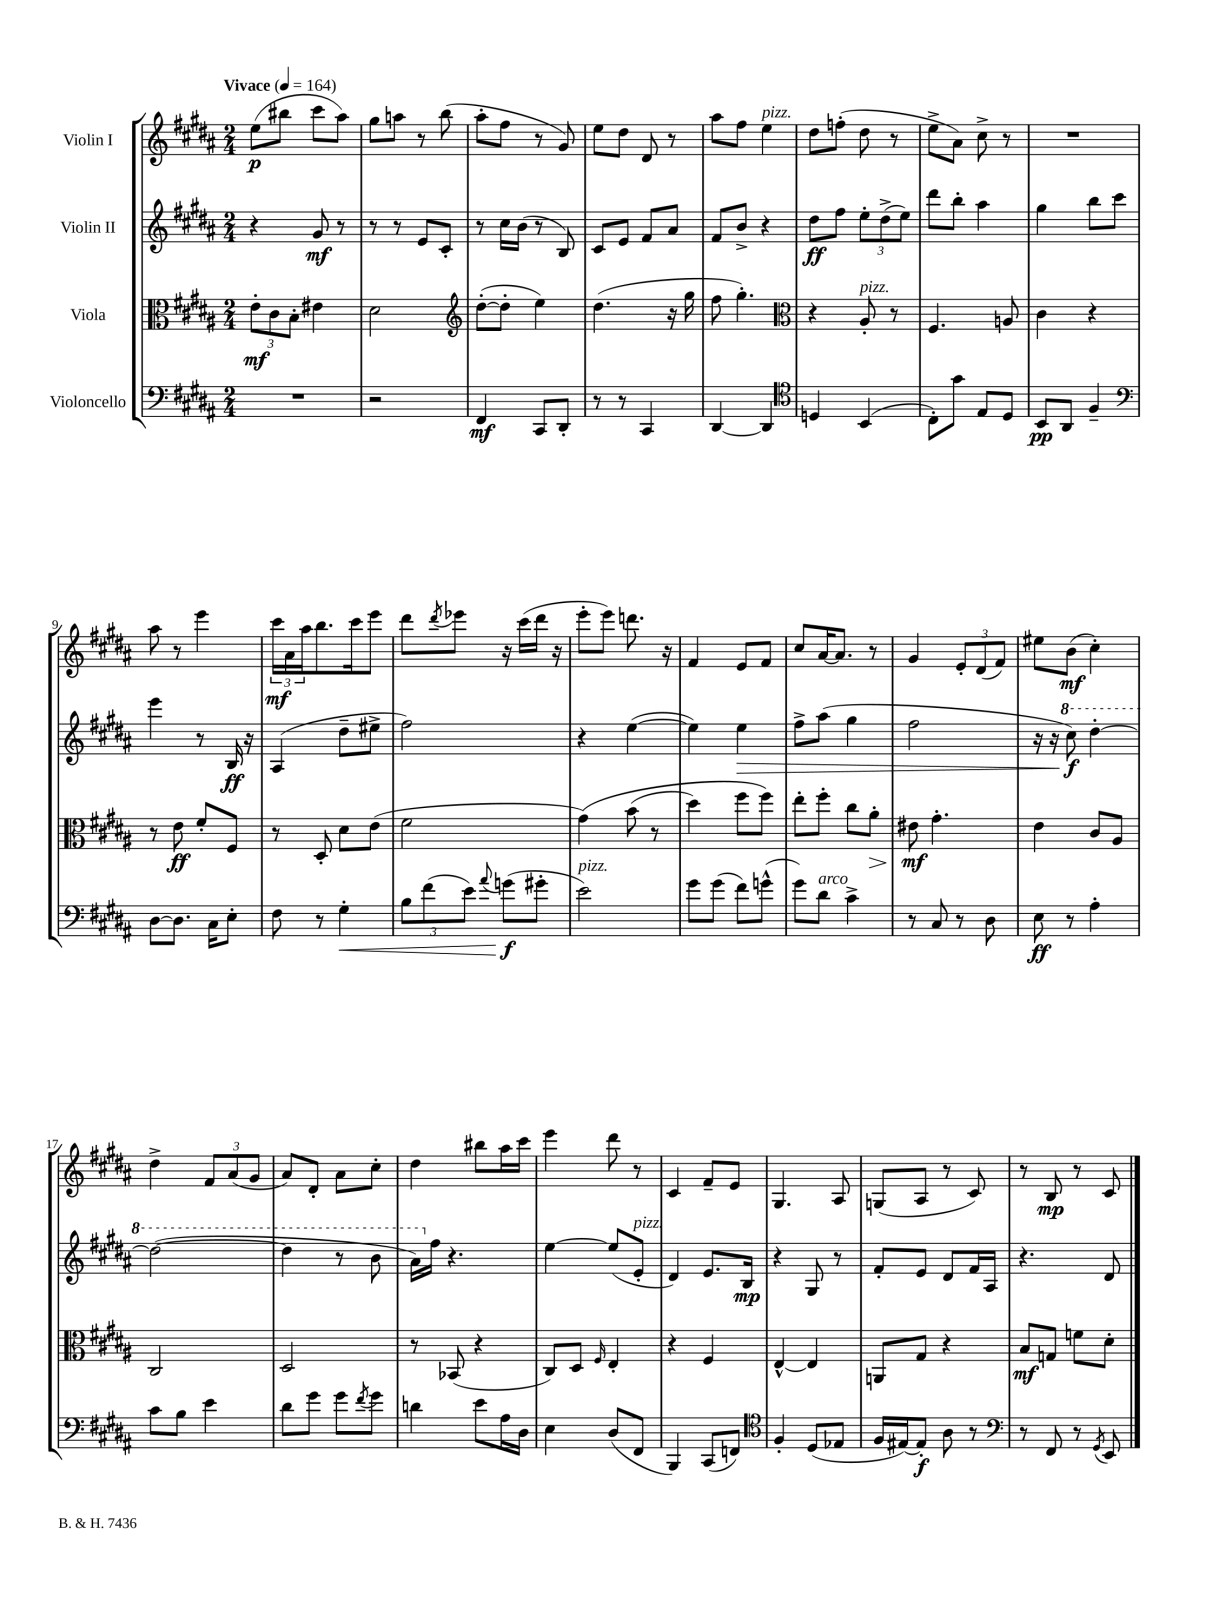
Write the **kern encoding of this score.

**kern	**dynam	**kern	**dynam	**kern	**dynam	**kern	**dynam
*part4	*part4	*part3	*part3	*part2	*part2	*part1	*part1
*staff4	*staff4	*staff3	*staff3	*staff2	*staff2	*staff1	*staff1
*I"Violoncello	*	*I"Viola	*	*I"Violin II	*	*I"Violin I	*
*clefF4	*	*clefC3	*	*clefG2	*	*clefG2	*
*k[f#c#g#d#a#]	*	*k[f#c#g#d#a#]	*	*k[f#c#g#d#a#]	*	*k[f#c#g#d#a#]	*
*M2/4	*	*M2/4	*	*M2/4	*	*M2/4	*
*MM164	*	*MM164	*	*MM164	*	*MM164	*
=1	=1	=1	=1	=1	=1	=1	=1
!	!	!	!	!	!	!LO:TX:a:B:t=Vivace	!
2r	.	12e'\L	mf	4r	.	(8ee\L	p
.	.	12c#\	.	.	.	.	.
.	.	.	.	.	.	8bb#X\J	.
.	.	12B'\J	.	.	.	.	.
.	.	4e#X\	.	8g#/	mf	8ccc#\L	.
.	.	.	.	8r	.	8aa#\J)	.
=2	=2	=2	=2	=2	=2	=2	=2
2r	.	2d#\	.	8r	.	8gg#\L	.
.	.	.	.	8r	.	8aan\J	.
.	.	.	.	8e/L	.	8r	.
.	.	.	.	8c#'/J	.	(8bb\	.
=3	=3	=3	=3	=3	=3	=3	=3
*	*	*clefG2	*	*	*	*	*
4FF#/	mf	([8dd#'\L	.	8r	.	8aa#'\L	.
.	.	8dd#'\J]	.	16cc#\LL	.	8ff#\J	.
.	.	.	.	(16b\JJ	.	.	.
8CC#/L	.	4ee\)	.	8r	.	8r	.
8DD#'/J	.	.	.	8B/)	.	8g#/)	.
=4	=4	=4	=4	=4	=4	=4	=4
8r	.	(4.dd#\	.	8c#/L	.	8ee\L	.
8r	.	.	.	8e/J	.	8dd#\J	.
4CC#/	.	.	.	8f#/L	.	8d#/	.
.	.	16r	.	8a#/J	.	8r	.
.	.	16gg#\	.	.	.	.	.
=5	=5	=5	=5	=5	=5	=5	=5
[4DD#/	.	8ff#\	.	8f#/L	.	8aa#\L	.
.	.	4.gg#'\)	.	8b^/J	.	8ff#\J	.
!	!	!	!	!	!	!LO:TX:a:i:t=pizz.	!
4DD#/]	.	.	.	4r	.	4ee\	.
=6	=6	=6	=6	=6	=6	=6	=6
*clefC4	*	*clefC3	*	*	*	*	*
4Dn/	.	4r	.	8dd#\L	ff	8dd#\L	.
.	.	.	.	8ff#\J	.	(8ffn'\J	.
!	!	!LO:TX:a:i:t=pizz.	!	!	!	!	!
(4BB/	.	8A#'/	.	12ee'\L	.	8dd#\	.
.	.	.	.	(12dd#^\	.	.	.
.	.	8r	.	.	.	8r	.
.	.	.	.	12ee\J)	.	.	.
=7	=7	=7	=7	=7	=7	=7	=7
8C#'\L)	.	4.F#/	.	8ddd#\L	.	8ee^\L	.
8g#\J	.	.	.	8bb'\J	.	8a#\J)	.
8E/L	.	.	.	4aa#\	.	8cc#^\	.
8D#/J	.	8An/	.	.	.	8r	.
=8	=8	=8	=8	=8	=8	=8	=8
8BB/L	pp	4c#\	.	4gg#\	.	2r	.
8AA#/J	.	.	.	.	.	.	.
4F#~/	.	4r	.	8bb\L	.	.	.
.	.	.	.	8ccc#\J	.	.	.
!!LO:LB:g=z
=9	=9	=9	=9	=9	=9	=9	=9
*clefF4	*	*	*	*	*	*	*
[8D#\L	.	8r	.	4eee\	.	8aa#\	.
8.D#\J]	.	8e\	ff	.	.	8r	.
.	.	8f#'/L	.	8r	.	4eee\	.
16C#\KL	.	.	.	.	.	.	.
8E'\J	.	8F#/J	.	16B/	ff	.	.
.	.	.	.	16r	.	.	.
=10	=10	=10	=10	=10	=10	=10	=10
8F#\	.	8r	.	(4A#/	.	24ccc#\LL	mf
.	.	.	.	.	.	24a#\	.
.	.	.	.	.	.	24aa#\J	.
8r	.	8D#'/	.	.	.	8.bb\	.
!	!LO:HP:b	!	!	!	!	!	!
4G#'\	<	8d#\L	.	8dd#~\L	.	.	.
.	.	.	.	.	.	16ccc#\k	.
.	.	(8e\J	.	8ee#X^\J	.	8eee\J	.
=11	=11	=11	=11	=11	=11	=11	=11
12B\L	.	2f#\	.	2ff#\)	.	8ddd#\L	.
(12f#\	.	.	.	.	.	.	.
.	.	.	.	.	.	8qddd#/	.
.	.	.	.	.	.	8eee-X\J	.
12e\J)	.	.	.	.	.	.	.
8qqa#/	.	.	.	.	.	.	.
(8gn\L	f	.	.	.	.	16r	.
.	.	.	.	.	.	(16ccc#\LL	.
8g#X'\J	[	.	.	.	.	16ddd#\JJ	.
.	.	.	.	.	.	16r	.
=12	=12	=12	=12	=12	=12	=12	=12
!LO:TX:a:i:t=pizz.	!	!	!	!	!	!	!
2e\)	.	(4g#\)	.	4r	.	8eee'\L	.
.	.	.	.	.	.	8eee\J)	.
.	.	(8b\	.	([4ee\	.	8.dddn\	.
.	.	8r	.	.	.	.	.
.	.	.	.	.	.	16r	.
=13	=13	=13	=13	=13	=13	=13	=13
8g#\L	.	4dd#\)	.	4ee\])	.	4f#/	.
(8g#\J	.	.	.	.	.	.	.
!	!	!	!	!	!LO:HP:b	!	!
8f#\L)	.	8ff#\L	.	4ee\	>	8e/L	.
(8gn^^\J	.	8ff#\J)	.	.	.	8f#/J	.
=14	=14	=14	=14	=14	=14	=14	=14
8g#\L)	.	8ee'\L	.	8ff#^\L	.	8cc#/L	.
!LO:TX:a:i:t=arco	!	!	!	!	!	!	!
8d#\J	.	8ff#'\J	.	(8aa#\J	.	[16a#/K	.
.	.	.	.	.	.	8.a#/J]	.
4c#^\	.	8cc#\L	.	4gg#\	.	.	.
!	!	!	!LO:HP:b	!	!	!	!
.	.	8a#'\J	>	.	.	8r	.
=15	=15	=15	=15	=15	=15	=15	=15
8r	.	8e#X\	mf	2ff#\	.	4g#/	.
8C#/	.	4.g#'\	]	.	.	.	.
8r	.	.	.	.	.	12e'/L	.
.	.	.	.	.	.	(12d#/	.
8D#\	.	.	.	.	.	.	.
.	.	.	.	.	.	12f#/J)	.
=16	=16	=16	=16	=16	=16	=16	=16
8E\	ff	4e\	.	16r	.	8ee#X\L	.
.	.	.	.	16r	.	.	.
*	*	*	*	*8va	*	*	*
8r	.	.	.	8ccc#\)	f	(8b\J	mf
4A#'\	.	8c#/L	.	[4ddd#'\	]	4cc#'\)	.
.	.	8A#/J	.	.	.	.	.
!!LO:LB:g=z
=17	=17	=17	=17	=17	=17	=17	=17
8c#\L	.	2C#/	.	(2ddd#\_	.	4dd#^\	.
8B\J	.	.	.	.	.	.	.
4e\	.	.	.	.	.	12f#/L	.
.	.	.	.	.	.	(12a#/	.
.	.	.	.	.	.	12g#/J	.
=18	=18	=18	=18	=18	=18	=18	=18
8d#\L	.	2D#/	.	4ddd#\]	.	8a#/L)	.
8g#\J	.	.	.	.	.	8d#'/J	.
8g#\L	.	.	.	8r	.	8a#\L	.
8qf#/	.	.	.	.	.	.	.
8g#\J	.	.	.	8bb\	.	8cc#'\J	.
=19	=19	=19	=19	=19	=19	=19	=19
4dn\	.	8r	.	16aa#\LL)	.	4dd#\	.
*	*	*	*	*X8va	*	*	*
.	.	.	.	16ff#\JJ	.	.	.
.	.	(8BB-X/	.	4.r	.	.	.
8e\L	.	4r	.	.	.	8bb#X\L	.
16A#\L	.	.	.	.	.	16aa#\L	.
16D#\JJ	.	.	.	.	.	16ccc#\JJ	.
=20	=20	=20	=20	=20	=20	=20	=20
4E\	.	8C#/L)	.	[4ee\	.	4eee\	.
.	.	8D#/J	.	.	.	.	.
.	.	16qqF#/	.	.	.	.	.
(8D#/L	.	4E'/	.	(8ee/L]	.	8ddd#\	.
!	!	!	!	!LO:TX:a:i:t=pizz.	!	!	!
8FF#/J	.	.	.	8e'/J	.	8r	.
=21	=21	=21	=21	=21	=21	=21	=21
4BBB/)	.	4r	.	4d#/)	.	4c#/	.
(8CC#/L	.	4F#/	.	8.e/L	.	8f#~/L	.
8FFn/J)	.	.	.	.	.	8e/J	.
.	.	.	.	16B/Jk	mp	.	.
=22	=22	=22	=22	=22	=22	=22	=22
*clefC4	*	*	*	*	*	*	*
4F#'/	.	[4E^^/	.	4r	.	4.G#/	.
(8D#/L	.	4E/]	.	8G#/	.	.	.
8E-X/J	.	.	.	8r	.	8A#/	.
=23	=23	=23	=23	=23	=23	=23	=23
16F#/LL	.	8AAn/L	.	8f#'/L	.	(8Gn/L	.
[16E#X/J)	.	.	.	.	.	.	.
8E#'/J]	f	8G#/J	.	8e/J	.	8A#/J	.
8A#\	.	4r	.	8d#/L	.	8r	.
8r	.	.	.	16f#/L	.	8c#/)	.
.	.	.	.	16A#/JJ	.	.	.
=24	=24	=24	=24	=24	=24	=24	=24
*clefF4	*	*	*	*	*	*	*
8r	.	8B/L	mf	4.r	.	8r	.
8FF#/	.	8Gn/J	.	.	.	8B/	mp
8r	.	8fn\L	.	.	.	8r	.
8qGG#/	.	.	.	.	.	.	.
8EE/	.	8d#'\J	.	8d#/	.	8c#/	.
==	==	==	==	==	==	==	==
*-	*-	*-	*-	*-	*-	*-	*-
